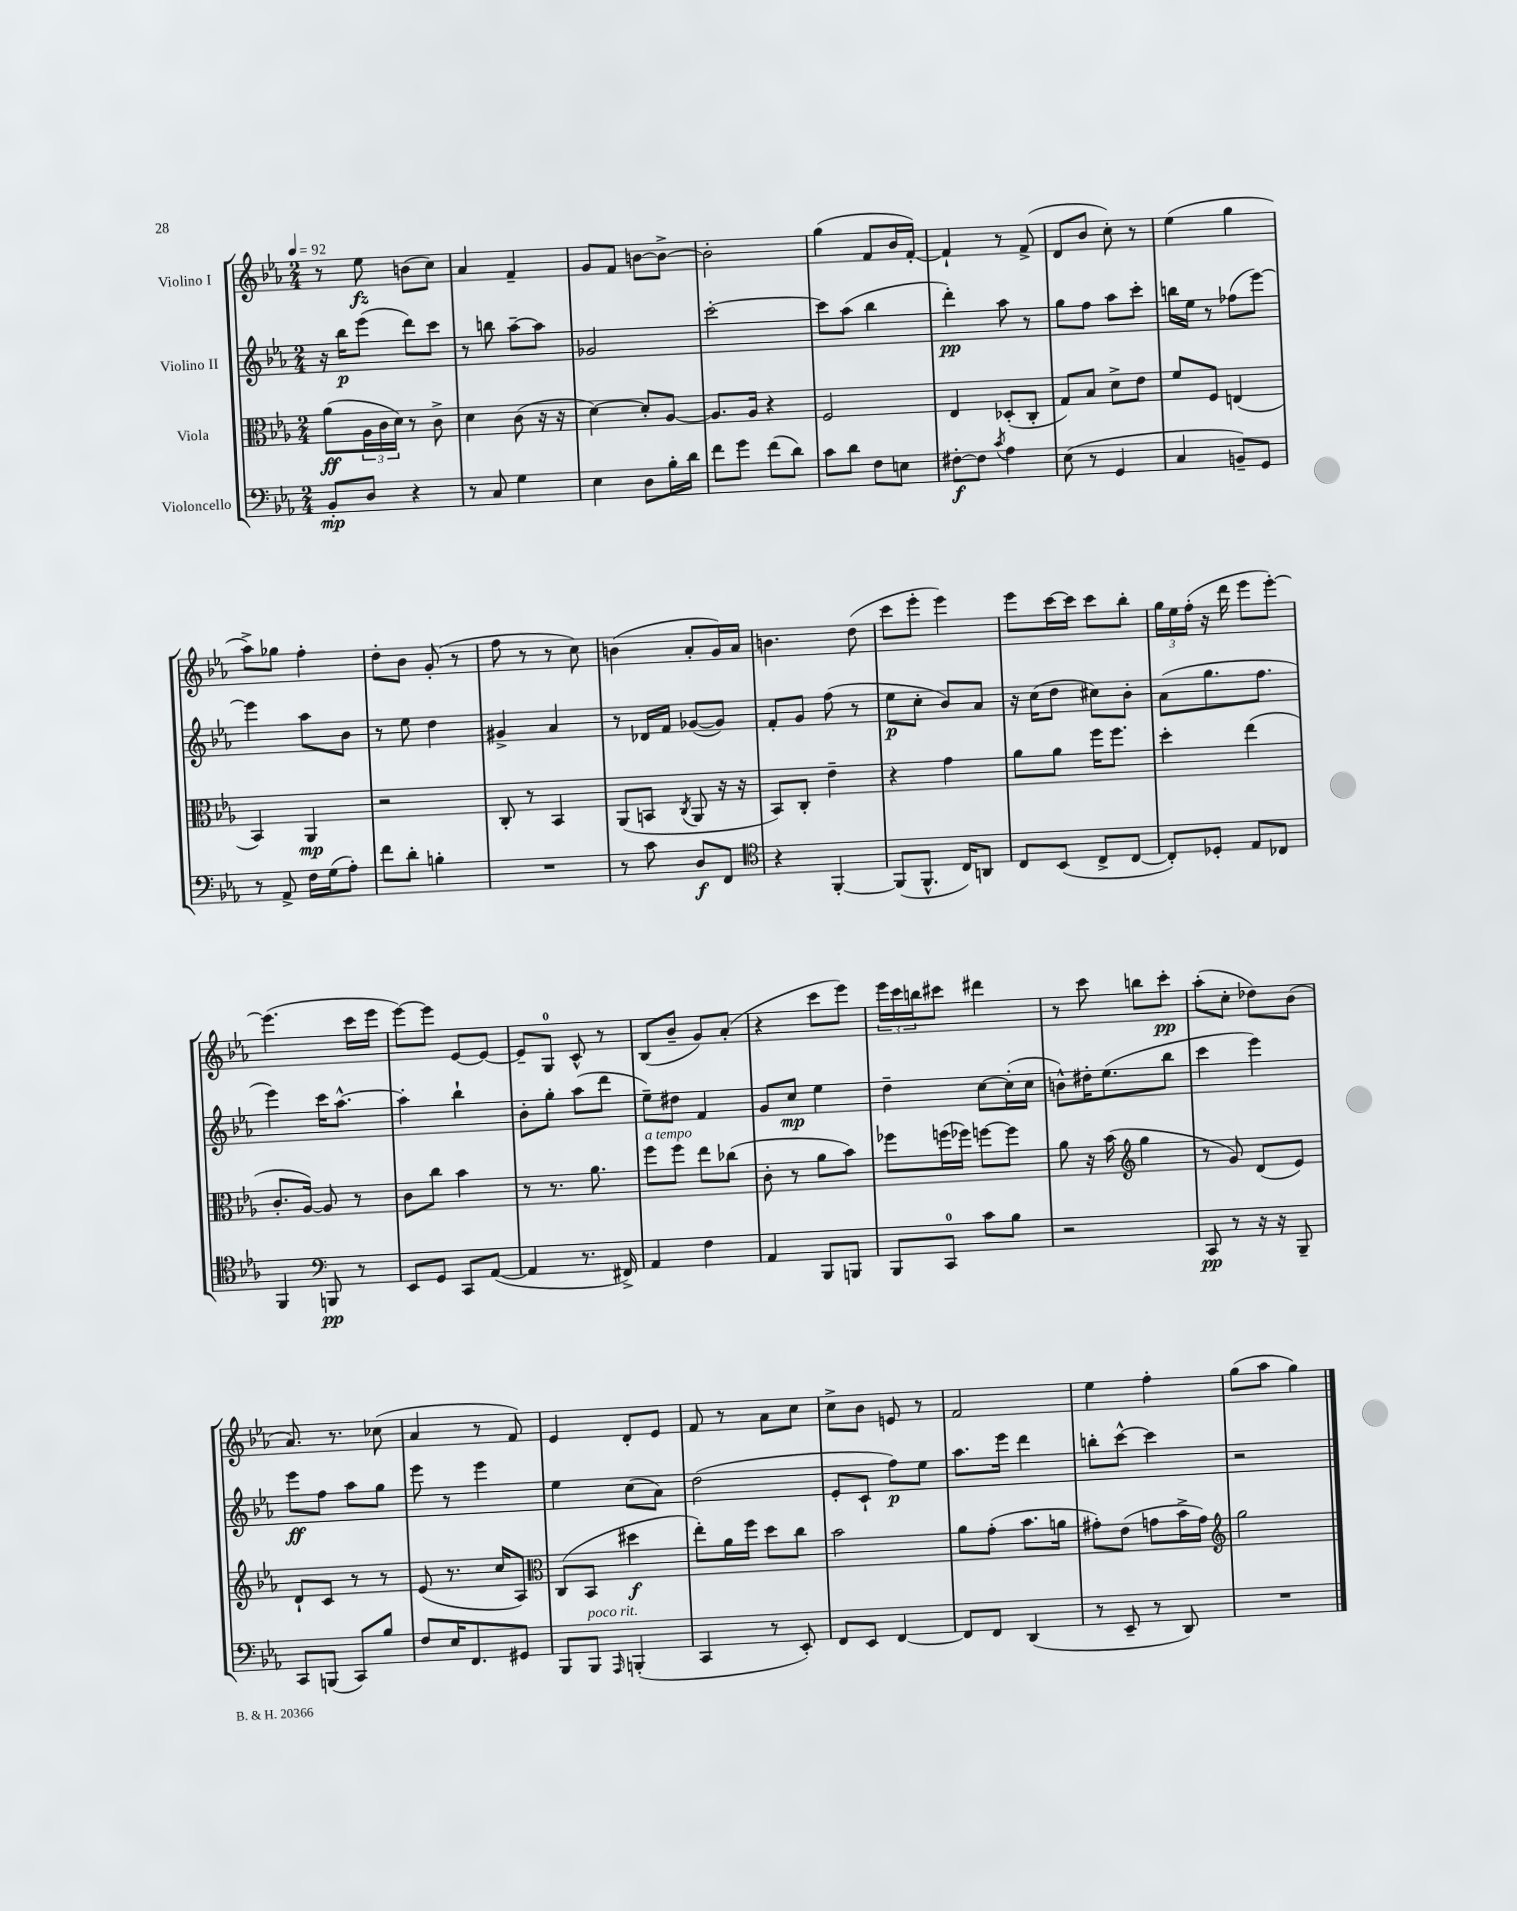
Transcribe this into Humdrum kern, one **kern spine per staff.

**kern	**kern	**kern	**kern
*staff4	*staff3	*staff2	*staff1
*clefF4	*clefC3	*clefG2	*clefG2
*k[b-e-a-]	*k[b-e-a-]	*k[b-e-a-]	*k[b-e-a-]
*M2/4	*M2/4	*M2/4	*M2/4
*MM92	*MM92	*MM92	*MM92
8BB-'/L	(8a-\L	16r	8r
.	.	16bb-\LK	.
8D/J	24A-\L	(8eee-\J	8ee-\
.	24c\	.	.
.	24d\JJ)	.	.
4r	8r	8ddd\L)	(8b\L
.	8c^\	8ccc\J	8cc\J)
=	=	=	=
8r	4d\	8r	4a-/
8C/	.	8bb\	.
4G\	(8c\	[8aa-~\L	4f~/
.	16r	8aa-\]J	.
.	16r	.	.
=	=	=	=
4E-\	[4d\)	2g-/	8g/L
.	.	.	8f/J
8D\L	8d'/]L	.	[8b\L
16B-'\L	[8A-/J	.	8b^\_J
16d\JJ	.	.	.
=	=	=	=
8f\L	8.A-/]L	[2ccc'\	2b'\]
8g\J	.	.	.
.	16A-/Jk	.	.
(8f\L	4r	.	.
8d\J)	.	.	.
=	=	=	=
8c\L	2F/	8ccc\]L	(4gg\
8d\J	.	(8aa-\J	.
8F\L	.	4bb-\	8f/L
8E\J	.	.	16b-/L
.	.	.	[16f'/JJ)
=	=	=	=
[8F#'\L	4E-/	4ddd'\)	4f`/]
8F#\]J	.	.	.
8qc/	.	.	.
4A-\	(8D-'/L	8aa-\	8r
.	8C'/J	8r	(8f^/
=	=	=	=
(8E-\	8G/L)	8gg\L	8d/L
8r	8B-/J	8ff\J	8b-/J
4GG/	8d^\L	8aa-\L	8cc'\)
.	8e-\J	8ccc'\J	8r
=	=	=	=
4C/	8f/L	16bb\LL	(4ee-\
.	.	16ee-\JJ	.
.	8F/J	8r	.
8BB~/L)	(4E/	(8ff-\L	4gg\
8GG/J	.	[8eee-\J)	.
=	=	=	=
8r	4BB-/)	4eee-\]	8aa-^\L)
8AA-^/	.	.	8gg-\J
16F\LL	4AA-/	8aa-\L	4ff'\
(16G\J	.	.	.
8A-'\J)	.	8b-\J	.
=	=	=	=
8f\L	2r	8r	8dd'\L
8d'\J	.	8ee-\	8b-\J
4B'\	.	4dd\	(8g'/
.	.	.	8r
=	=	=	=
2r	8C'/	4g#^/	8ff\
.	8r	.	8r
.	4BB-/	4a-/	8r
.	.	.	8cc\)
=	=	=	=
8r	(8AA-/L	8r	(4b\
8c\	8BB/J	16d-/LL	.
.	.	16f/JJ	.
.	8qC/	.	.
8D/L	8AA-/	([8g-/L	8a-'/L
8FF/J	16r	8g-/]J)	16g/L)
.	16r	.	16a-/JJ
=	=	=	=
*clefC4	*	*	*
4r	8BB-/L)	8f'/L	4.b\
.	8C'/J	8g/J	.
[4FF'/	4e-~\	(8ff\	.
.	.	8r	(8dd\
=	=	=	=
(8FF/]L	4r	8ee-\L	8ccc\L
8.FF^^/J	.	8cc'\J	8eee-'\J
.	4g\	8b-/L)	4eee-\)
16C/LK)	.	.	.
8AA/J	.	8a-/J	.
=	=	=	=
8C/L	8a-\L	16r	8eee-\L
.	.	(16cc\LK	.
(8BB-/J	8a-\J	8dd\J	[16ccc\L
.	.	.	16ccc\]JJ
8C^/L	16ff\LK	8cc#\L)	8ccc\L
.	8.ff\J	.	.
[8C/J	.	8b-'\J	8bb-'\J
=	=	=	=
8C'/]L)	4dd'\	(8a-\L	24gg\LL
.	.	.	24ee-\
.	.	.	(24ff'\JJ
8D-'/J	.	8.gg\	16r
.	.	.	16ddd\
8E-/L	(4ee-\	.	8eee-\L
.	.	8.ff\J	.
8C-/J	.	.	[8eee-'\J)
=	=	=	=
4FF/	8.c'/L	4eee-\)	(4.eee-\]
.	[16A-/Jk)	.	.
*clefF4	*	*	*
8BBB/	8A-/]	16ccc\LK	.
.	.	[8.aa-^^\J	.
8r	8r	.	16ccc\LL
.	.	.	16eee-\JJ
=	=	=	=
8EE-/L	8c\L	4aa-'\]	[8eee-\L)
8GG/J	8cc\J	.	8eee-\]J
8CC/L	4b-\	4bb-`\	[8e-/L
([8AA-/J	.	.	8e-/_J
=	=	=	=
4AA-/]	8r	8b-'\L	8e-~/]L
.	8.r	8gg'\J	8G/J
8.r	.	(8aa-\L	8c^^/
.	8.a-\	.	.
.	.	8ddd\J	8r
16FF#^/)	.	.	.
=	=	=	=
4AA-/	8ff\L	8ee-~\L)	(8B-/L
.	8ff\J	8dd#\J	8b-~/J
4F\	8ee-\L	4f/	8g/L)
.	(8cc-\J	.	(8a-'/J
=	=	=	=
4AA-/	8c'\	8g/L	4r
.	8r	8cc/J	.
8BBB-/L	8a-\L	4ee-\	8ccc\L
8BBB/J	8b-\J)	.	8eee-\J)
=	=	=	=
8BBB-/L	8ff-\L	4dd~\	24eee-\LL
.	.	.	24ccc\
.	.	.	24bb\J
8CC/J	(16ff\L	.	8ccc#\J
.	16ff-\JJ)	.	.
8c\L	[8ff\L	[8cc\L	4ddd#\
8B-\J	8ff\]J	(16cc'\]L	.
.	.	16cc\JJ	.
=	=	=	=
2r	8a-\	8b^^\L)	8r
.	16r	16dd#'\K	8ccc\
.	(16b-\	(8.ee-\	.
*	*clefG2	*	*
.	4gg\	.	8bb\L
.	.	8bb-\J	8ccc'\J
=	=	=	=
8CC/	8r	4ccc\	(8aa-'\L
8r	8g/)	.	8cc'\J
16r	(8d/L	4eee-\)	8dd-\L)
16r	.	.	.
8BBB-~/	8e-/J)	.	(8b-\J
=	=	=	=
8CC/L	8d`/L	8eee-\L	8.a-/)
(8BBB/J	8c/J	8ff\J	.
.	.	.	8.r
8CC/L)	8r	8aa-\L	.
8B-/J	8r	8gg\J	(8cc-\
=	=	=	=
8F/L	(8e-/	8eee-\	4a-/
16E-/K	8.r	8r	.
8.FF/	.	.	.
.	.	4eee-\	8r
.	16cc/LK	.	.
8GG#/J	8A-/J)	.	8f/)
=	=	=	=
*	*clefC3	*	*
8BBB-/L	(8C/L	4ee-\	4e-/
8BBB-/J	8BB-/J	.	.
16qqAAA-/	.	.	.
(4BBB'/	4dd#\	(8cc\L	8d'/L
.	.	8a-\J)	8e-/J
=	=	=	=
4CC/	8ee-'\L)	(2dd\	8f/
.	16a-\L	.	8r
.	16ff\JJ	.	.
8r	8dd\L	.	8a-\L
8EE-'/)	8cc\J	.	8cc\J
=	=	=	=
8FF/L	2b-\	8e-'/L	8cc^\L
8EE-/J	.	8c`/J	8b-\J
[4FF/	.	8ff\L)	8e/
.	.	8ee-\J	8r
=	=	=	=
8FF/]L	8a-\L	8.aa-\L	2f/
8FF/J	(8g'\J	.	.
.	.	16eee-\Jk	.
(4DD/	8.b-\L	4ddd\	.
.	16a\Jk	.	.
=	=	=	=
8r	8g#'\L)	8bb'\L	4ee-\
8EE-~/	(8e-\J	[8ccc^^\J	.
8r	8g\L	4ccc\]	4ff'\
8DD/)	16b-^\L	.	.
.	16g\JJ)	.	.
=	=	=	=
*	*clefG2	*	*
2r	2gg\	2r	(8gg\L
.	.	.	8aa-\J
.	.	.	4gg\)
==	==	==	==
*-	*-	*-	*-
